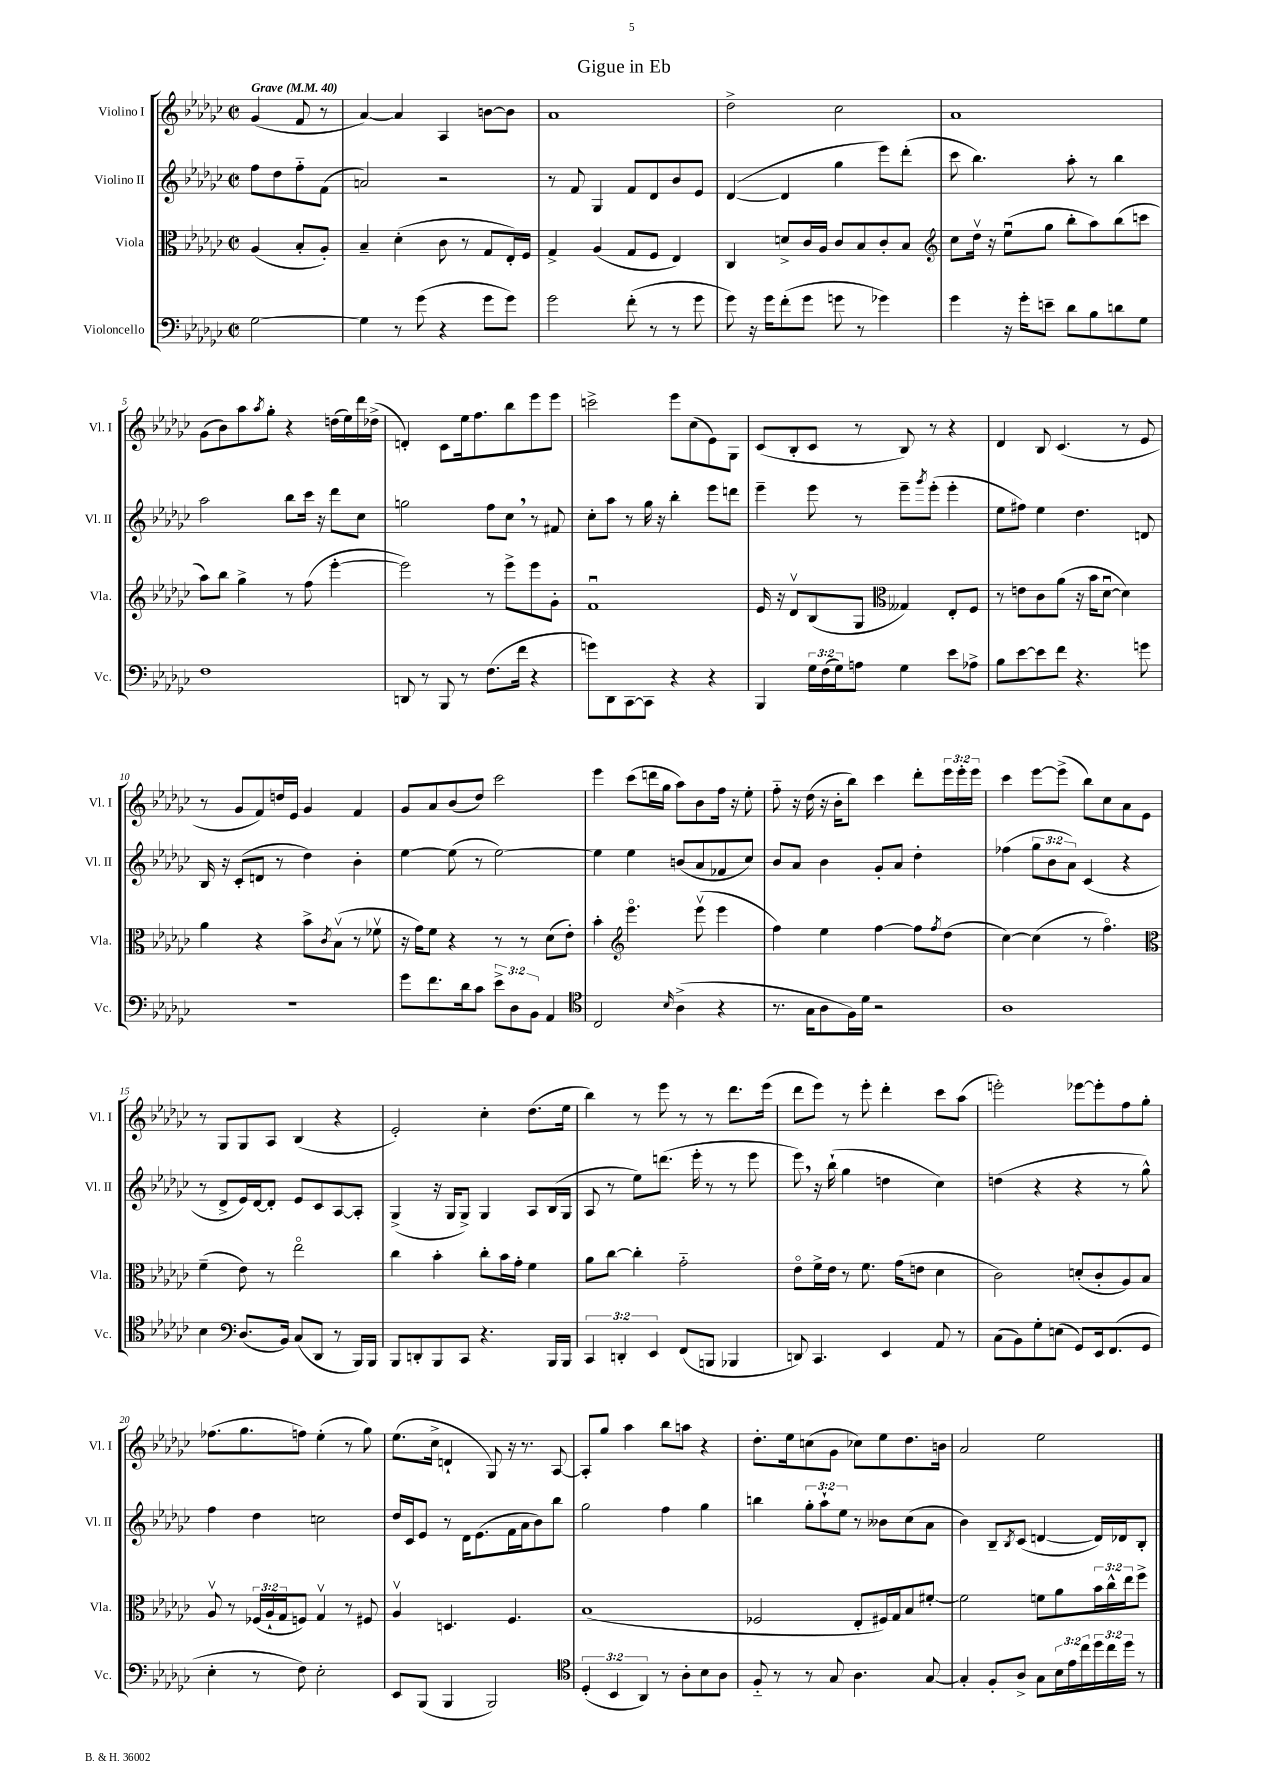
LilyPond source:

\header { title = "Gigue in Eb" }
<<
\new StaffGroup <<
\new Staff = "s0" \with { instrumentName = "Violino I" shortInstrumentName = "Vl. I" } {
    \clef treble \key ges \major \defaultTimeSignature \time 2/2 \override Staff.TupletNumber.text = #tuplet-number::calc-fraction-text \partial 2 \tempo "Grave" 4 = 40
    ges'4( f'8 r8 |
    aes'4~) aes'4 aes4 b'8~ b'8 |
    aes'1 |
    des''2-> ces''2 |
    aes'1 |
    ges'8( bes'8) aes''8 \acciaccatura { aes''8 } ges''8-. r4 d''16( ees''16) des'''16 des''16->( |
    d'4-.) ces'8 ees''16 f''8. bes''8 ees'''8 ees'''8 |
    c'''2-> ees'''8 ces''8( ees'8) ges8 |
    ces'8( bes8-. ces'8 r8 bes8) r8 r4 |
    des'4 bes8 ces'4.( r8 ees'8 |
    r8 ges'8 f'8) d''16 ees'16 ges'4 f'4 |
    ges'8 aes'8 bes'8( des''8) ces'''2 |
    ees'''4 ces'''8( d'''16 ges''16 aes''8) bes'8 f''16 r16 ees''8-. |
    f''8-_ r16 des''16( r16 bes'16-. bes''8) ces'''4 des'''8-. \tuplet 3/2 { ees'''16 ees'''16-. ees'''16 } |
    ces'''4 ees'''8~ ees'''8->( bes''8) ces''8 aes'8 ees'8 |
    r8 ges8 ges8 aes8 bes4( r4 |
    ees'2-.) ces''4-. des''8.( ees''16 |
    bes''4) r8 ees'''8 r8 r8 des'''8. ees'''16( |
    des'''8 ees'''8) r8 ees'''8-. des'''4-. ces'''8 aes''8( |
    e'''2-.) ees'''8~ ees'''8-. f''8 ges''8-. |
    fes''8.( ges''8. f''8) ees''4-.( r8 ges''8) |
    ees''8.( ces''16-> d'4-! ges8) r16 r8. aes8~ |
    aes8-. ges''8 aes''4 bes''8 a''8 r4 |
    des''8.-. ees''16 c''8( ges'8 ces''8) ees''8 des''8. b'16 |
    aes'2 ees''2 \bar "|." |
}
\new Staff = "s1" \with { instrumentName = "Violino II" shortInstrumentName = "Vl. II" } {
    \clef treble \key ges \major \defaultTimeSignature \time 2/2 \override Staff.TupletNumber.text = #tuplet-number::calc-fraction-text \partial 2
    f''8 des''8 f''8-_ f'8( |
    a'2) r2 |
    r8 f'8 ges4 f'8 des'8 bes'8 ees'8 |
    des'4~( des'4 ges''4 ees'''8) des'''8-.( |
    ces'''8 bes''4.) aes''8-. r8 bes''4 |
    aes''2 bes''8 ces'''16 r16 des'''8 ces''8 |
    g''2 f''8 ces''8 \breathe r8 fis'8 |
    ces''8-. aes''8 r8 ges''16 r16 bes''4-. ees'''8 d'''8 |
    ees'''4-- ees'''8 r8 ees'''8-- \acciaccatura { ges'''8 } ees'''8-.( ees'''4-. |
    ees''8 fis''8) ees''4 des''4. d'8 |
    bes16 r16 ces'8-.( d'8 r8 des''4) bes'4-. |
    ees''4~ ees''8( r8 ees''2~) |
    ees''4 ees''4 b'8( aes'8 fes'8 ces''8) |
    bes'8 aes'8 bes'4 ges'8-. aes'8 des''4-. |
    fes''4( \tuplet 3/2 { ges''8 bes'8 aes'8) } ces'4( r4 |
    r8 des'8-> ees'16) des'16~ des'8-. ees'8 ces'8 aes8~ aes8-. |
    ges4->( r16 ges16 ges8->) ges4 aes8 bes16( ges16 |
    aes8 r8 ees''8) d'''8.( ees'''16-. r8 r8 ees'''8 |
    ees'''8) \breathe r16 bes''16-!( ges''4 d''4 ces''4) |
    d''4( r4 r4 r8 ges''8-^) |
    f''4 des''4 c''2 |
    des''16 ces'16 ees'8 r8 des'16 ees'8.( f'16 aes'16 bes'8) bes''8 |
    ges''2 f''4 ges''4 |
    b''4 \tuplet 3/2 { ges''8-. aes''8-! ees''8 } r8 beses'8 ces''8( aes'8 |
    bes'4) bes8-- \acciaccatura { bes8 } ces'8( d'4~ d'16) des'16 bes8-. \bar "|." |
}
\new Staff = "s2" \with { instrumentName = "Viola" shortInstrumentName = "Vla." } {
    \clef alto \key ges \major \defaultTimeSignature \time 2/2 \override Staff.TupletNumber.text = #tuplet-number::calc-fraction-text \partial 2
    aes4( bes8-. aes8-.) |
    bes4-- des'4-.( ces'8 r8 ges8 ees16-.) f16 |
    ges4-> aes4( ges8 f8 ees4) |
    ces4 d'8-> ces'16 aes16 ces'8 bes8 ces'8-. bes8 |
    \clef treble ces''8 des''16\upbow r16 ees''8\downbow( ges''8 bes''8-. aes''8) bes''8( c'''8 |
    aes''8) bes''8 ges''4-> r8 f''8( ees'''4~-. |
    ees'''2) r8 ees'''8-> ees'''8 ges'8-. |
    f'1\downbow |
    ees'16 r16 des'8\upbow bes8( ges8 \clef alto geses4) ees8-. f8 |
    r8 e'8 ces'8 aes'8( r16 bes'16 des'8~\downbow des'4) |
    aes'4 r4 bes'8-> \acciaccatura { ces'8 } bes8\upbow( r8 fes'8\upbow |
    r16 ges'16) f'8 r4 r8 r8 des'8( ees'8-.) |
    bes'4-. \clef treble ees'''4.\flageolet ees'''8\upbow( ees'''4 |
    f''4) ees''4 f''4~ f''8 \acciaccatura { f''8 } des''8( |
    ces''4~) ces''4( r8 f''4.\flageolet) |
    \clef alto f'4--( ees'8) r8 ees''2\flageolet |
    ces''4 bes'4-. ces''8-. bes'16 ges'16-. f'4 |
    aes'8 ces''8~ ces''4-. ges'2-_ |
    ees'8\flageolet f'16-> ees'16 r8 f'8. ges'16( e'8 des'4 |
    ces'2) d'8-.( ces'8-. aes8) bes8 |
    aes8\upbow r8 \tuplet 3/2 { fes16( aes16-! ges16 } f8) ges4\upbow r8 fis8 |
    aes4\upbow d4. f4. |
    bes1( |
    fes2 ees8-. fis16) ges16 bes8 fis'8~-. |
    fis'2 f'8 aes'8 \tuplet 3/2 { bes'16 ces''16-^ ees''16 } f''8-> \bar "|." |
}
\new Staff = "s3" \with { instrumentName = "Violoncello" shortInstrumentName = "Vc." } {
    \clef bass \key ges \major \defaultTimeSignature \time 2/2 \override Staff.TupletNumber.text = #tuplet-number::calc-fraction-text \partial 2
    ges2~ |
    ges4 r8 ges'8( r4 ges'8 ges'8) |
    ges'2 f'8-.( r8 r8 ges'8 |
    ges'8) r16 ges'16 f'8-.( ges'8 g'8 r8 ges'4) |
    ges'4 r16 ges'16-. e'8-- des'8 bes8 d'8 ges8 |
    f1 |
    d,8 r8 bes,,8 r8 f8.( f'16 r4 |
    g'8) des,8 ces,8~ ces,8 r4 r4 |
    bes,,4 \tuplet 3/2 { ges16 f16( ges16) } a8 ges4 ees'8 aes8-> |
    bes8 ees'8~ ees'8 f'8 r4. g'8 |
    R1 |
    ges'8 f'8. des'16 ces'8 \tuplet 3/2 { ees'8-> des8 bes,8 } aes,4 |
    \clef tenor ces2 \grace { bes16 } aes4->( r4 |
    r8. ges16 aes8 f16) des'16 r2 |
    aes1 |
    bes4 \clef bass des8.( bes,16) ces8( des,8 r8 bes,,16) bes,,16 |
    bes,,8 d,8-. bes,,8 ces,8 r4. bes,,16 bes,,16 |
    \tuplet 3/2 { ces,4 d,4-. ees,4 } f,8( b,,8 bes,,4 |
    d,8) ces,4. ees,4 aes,8 r8 |
    ces8( bes,8) ges8-. e8( ges,8) ees,16 f,8.( ges,8 |
    ees4-. r8 f8) ees2-. |
    ees,8 bes,,8( bes,,4 bes,,2) |
    \clef tenor \tuplet 3/2 { des4-.( bes,4 aes,4) } r8 aes8-. bes8 aes8 |
    f8-_ r8 r8 ges8 aes4. ges8~ |
    ges4-. f8-. aes8-> ges8 \tuplet 3/2 { bes16 ees'16 ces''16 } \tuplet 3/2 { des''16 ces''16 des''16 } r8 \bar "|." |
}
>>
>>
